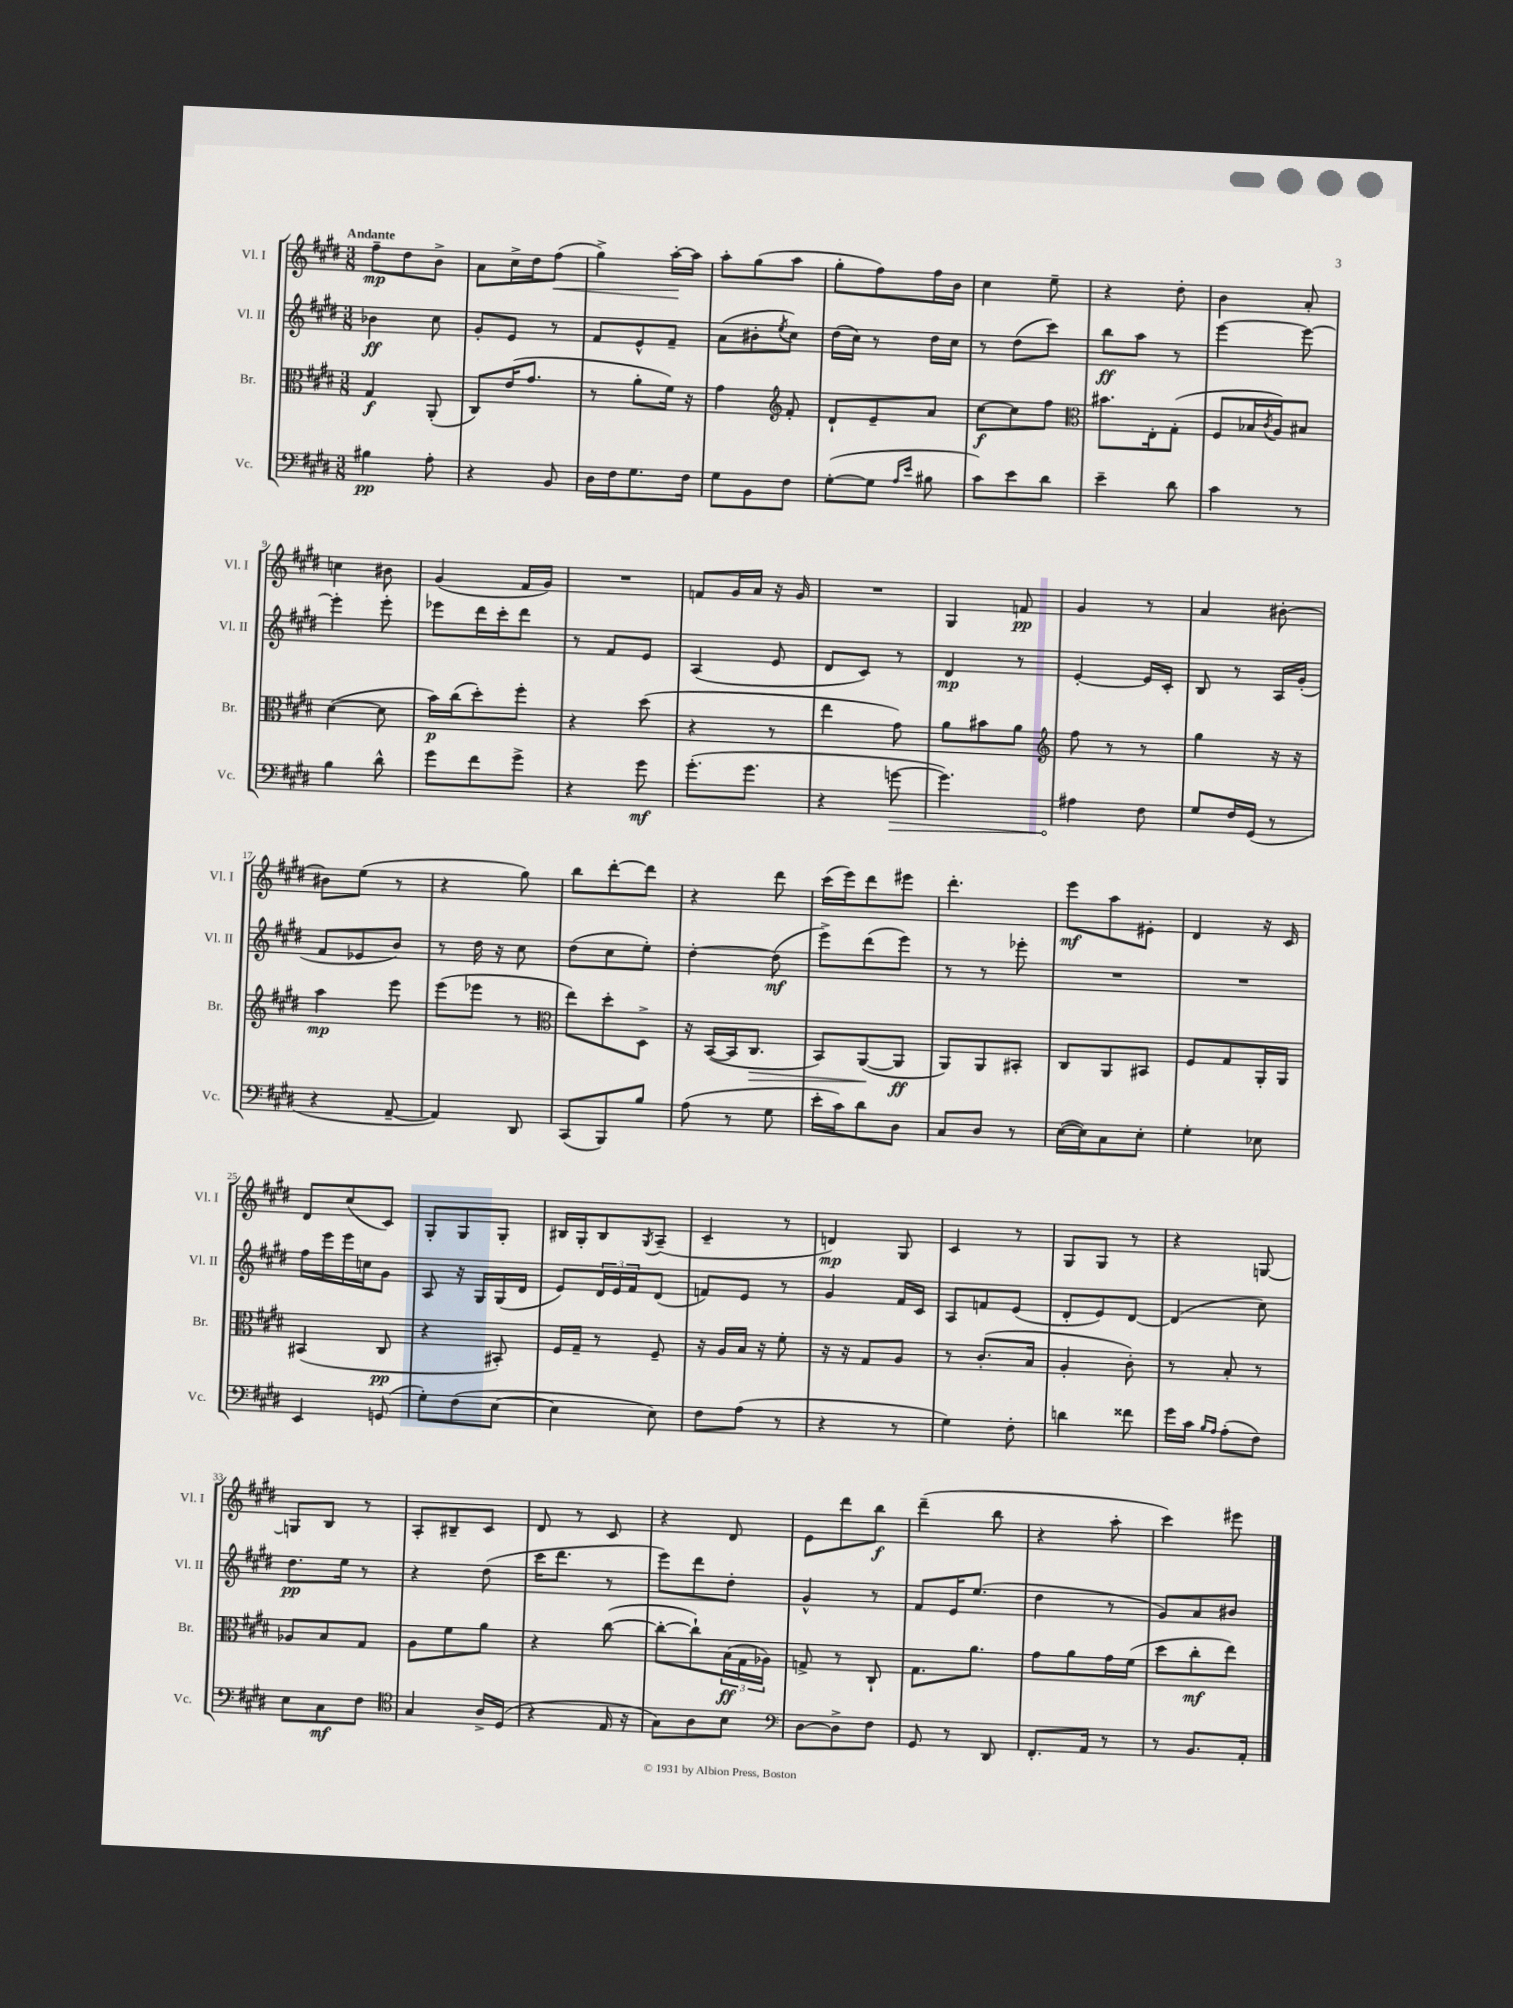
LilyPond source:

<<
\new StaffGroup <<
\new Staff = "s0" \with { instrumentName = "Vl. I" shortInstrumentName = "Vl. I" } {
    \clef treble \key e \major \numericTimeSignature \time 3/8 \tempo "Andante"
    fis''8--\mp dis''8 b'8-> |
    a'8 cis''16-> dis''16 fis''8\<( |
    gis''4->) a''16~-.\! a''16 |
    a''8-. gis''8( a''8 |
    gis''8-. fis''8) fis''16 b'16 |
    cis''4 e''8-- |
    r4 dis''8-. |
    b'4 a'8-. |
    c''4 bis'8 |
    gis'4( fis'16 gis'16) |
    R4. |
    f'8 gis'16 a'16 r16 gis'16 |
    R4. |
    gis4 f'8\pp |
    gis'4 r8 |
    a'4 bis'8~-. |
    bis'8 e''8( r8 |
    r4 gis''8) |
    b''8 dis'''8~-. dis'''8 |
    r4 dis'''8 |
    cis'''16( e'''16) dis'''8 eis'''8 |
    dis'''4.-. |
    e'''8\mf a''8 eis'8-. |
    dis'4 r16 cis'16 |
    dis'8 cis''8( cis'8) |
    gis8-. gis8 gis8-. |
    bis16 gis16-. bis8 \acciaccatura { gis8 } a8--( |
    cis'4-- r8 |
    d'4\mp) gis8 |
    cis'4 r8 |
    gis8 gis8 r8 |
    r4 g8~ |
    g8 b8 r8 |
    a8-. bis8-- cis'8 |
    dis'8 r8 cis'8 |
    r4 dis'8 |
    e'8 dis'''8 b''8\f |
    dis'''4--( b''8 |
    r4 a''8-. |
    cis'''4) eis'''8 \bar "|." |
}
\new Staff = "s1" \with { instrumentName = "Vl. II" shortInstrumentName = "Vl. II" } {
    \clef treble \key e \major \numericTimeSignature \time 3/8
    bes'4\ff cis''8 |
    gis'8-. e'8 r8 |
    fis'8 e'8-^ fis'8-- |
    a'8( bis'8-. \acciaccatura { e''8 } cis''8) |
    dis''16( cis''16) r8 dis''16 cis''16 |
    r8 dis''8( cis'''8) |
    b''8\ff a''8 r8 |
    e'''4~ e'''8~ |
    e'''4-. e'''8-. |
    ees'''8 dis'''16 cis'''16-. dis'''8 |
    r8 fis'8 e'8 |
    a4( e'8 |
    dis'8 cis'8) r8 |
    dis'4\mp r8 |
    e'4~-. e'16 cis'16-. |
    b8 r8 a16 gis'16-.( |
    fis'8 ees'8 b'8) |
    r8 dis''16 r16 cis''8 |
    dis''8( cis''8 e''8-.) |
    dis''4~-. dis''8\mf( |
    e'''8->) dis'''8( e'''8) |
    r8 r8 ees'''8-. |
    R4. |
    R4. |
    fis''16 e'''16 e'''16 c''16 gis'8 |
    a8 r16 gis16 gis16( dis'16 |
    e'8) \tuplet 3/2 { dis'16 e'16 fis'16 } dis'8( |
    f'8) e'8 r8 |
    gis'4 fis'16 cis'16 |
    a8 f'8 e'8( |
    dis'8-. e'8) dis'8~ |
    dis'4( cis''8) |
    dis''8.\pp e''16 r8 |
    r4 dis''8( |
    cis'''16 dis'''8. r8 |
    e'''8) dis'''8 dis''8-. |
    gis'4-^ r8 |
    fis'8 e'16 e''8.( |
    dis''4 r8 |
    gis'8) a'8 bis'8 \bar "|." |
}
\new Staff = "s2" \with { instrumentName = "Br." shortInstrumentName = "Br." } {
    \clef alto \key e \major \numericTimeSignature \time 3/8
    gis4\f a,8-.( |
    cis8) e'16( gis'8. |
    r8 a'8-. fis'16) r16 |
    gis'4 \clef treble fis'8-. |
    dis'8-! e'8-- a'8 |
    cis''8~\f cis''8 fis''8 |
    \clef alto bis'8. e16-. gis8-.( |
    fis8 bes16 \acciaccatura { cis'8 } a16) bis8 |
    dis'4~( dis'8 |
    b'16\p) cis''16( dis''8-.) fis''8-. |
    r4 dis''8( |
    r4 r8 |
    e''4 gis'8) |
    a'8 bis'8 a'8 |
    \clef treble fis''8 r8 r8 |
    gis''4 r16 r16 |
    a''4\mp e'''8 |
    e'''8( ees'''8 r8 |
    \clef alto e''8) dis''8-. dis8-> |
    r16 b,16~( b,16 cis8.\> |
    b,8) a,8~\!( a,8\ff |
    a,8) a,8 bis,8-. |
    cis8 a,8 bis,8 |
    fis8 gis8 a,16-. a,16 |
    bis,4( cis8\pp |
    r4 bis,8-.) |
    fis16 gis16-- r8 fis8-- |
    r16 a16 b16 r16 fis'8-. |
    r16 r16 gis8 a8 |
    r8 cis'8.-.( b16 |
    a4-. cis'8-.) |
    r8 b8-. r8 |
    aes8 b8 gis8 |
    a8 fis'8 a'8 |
    r4 cis''8~( |
    cis''8~-. cis''8-!) \tuplet 3/2 { b16\ff( gis16 aes16) } |
    g8-> r8 cis8-! |
    gis8. a'8. |
    gis'8 a'8 gis'16 fis'16( |
    dis''8 cis''8-.\mf e''8) \bar "|." |
}
\new Staff = "s3" \with { instrumentName = "Vc." shortInstrumentName = "Vc." } {
    \clef bass \key e \major \numericTimeSignature \time 3/8
    bis4\pp a8-. |
    r4 b,8 |
    dis16 fis16 gis8. fis16 |
    gis8 b,8 fis8 |
    gis8~-.( gis8 \grace { a16 e'16 } bis8 |
    cis'8) e'8 dis'8 |
    e'4-- dis'8 |
    cis'4 r8 |
    b4 dis'8-^ |
    gis'8 fis'8 gis'8-> |
    r4 gis'8\mf |
    gis'8.-.( gis'8. |
    r4 \once \override Hairpin.circled-tip = ##t g'8~\> |
    g'4.) |
    ais4\! fis8 |
    gis8 fis16 gis,16( r8 |
    r4 a,8~-- |
    a,4) dis,8 |
    cis,8( b,,8) b8 |
    a8( r8 gis8 |
    e'16-. cis'16) dis'8 dis8 |
    cis8 dis8 r8 |
    e16~( e16) cis8 e8-. |
    gis4-. ees8 |
    e,4 g,8( |
    gis8-.) fis8( e8~ |
    e4 e8) |
    fis8 a8( r8 |
    r4 r8 |
    gis4) fis8-. |
    d'4 fisis'8 |
    gis'16 cis'16 \grace { b16 a16 } a8-.( fis8) |
    e8 cis8\mf fis8 |
    \clef tenor gis4 a16-> dis16( |
    r4 e16 r16 |
    gis8) a8 b8 |
    \clef bass dis8~ dis8-> fis8 |
    gis,8 r8 dis,8 |
    fis,8.-. a,16 r8 |
    r8 b,8. a,16-. \bar "|." |
}
>>
>>
